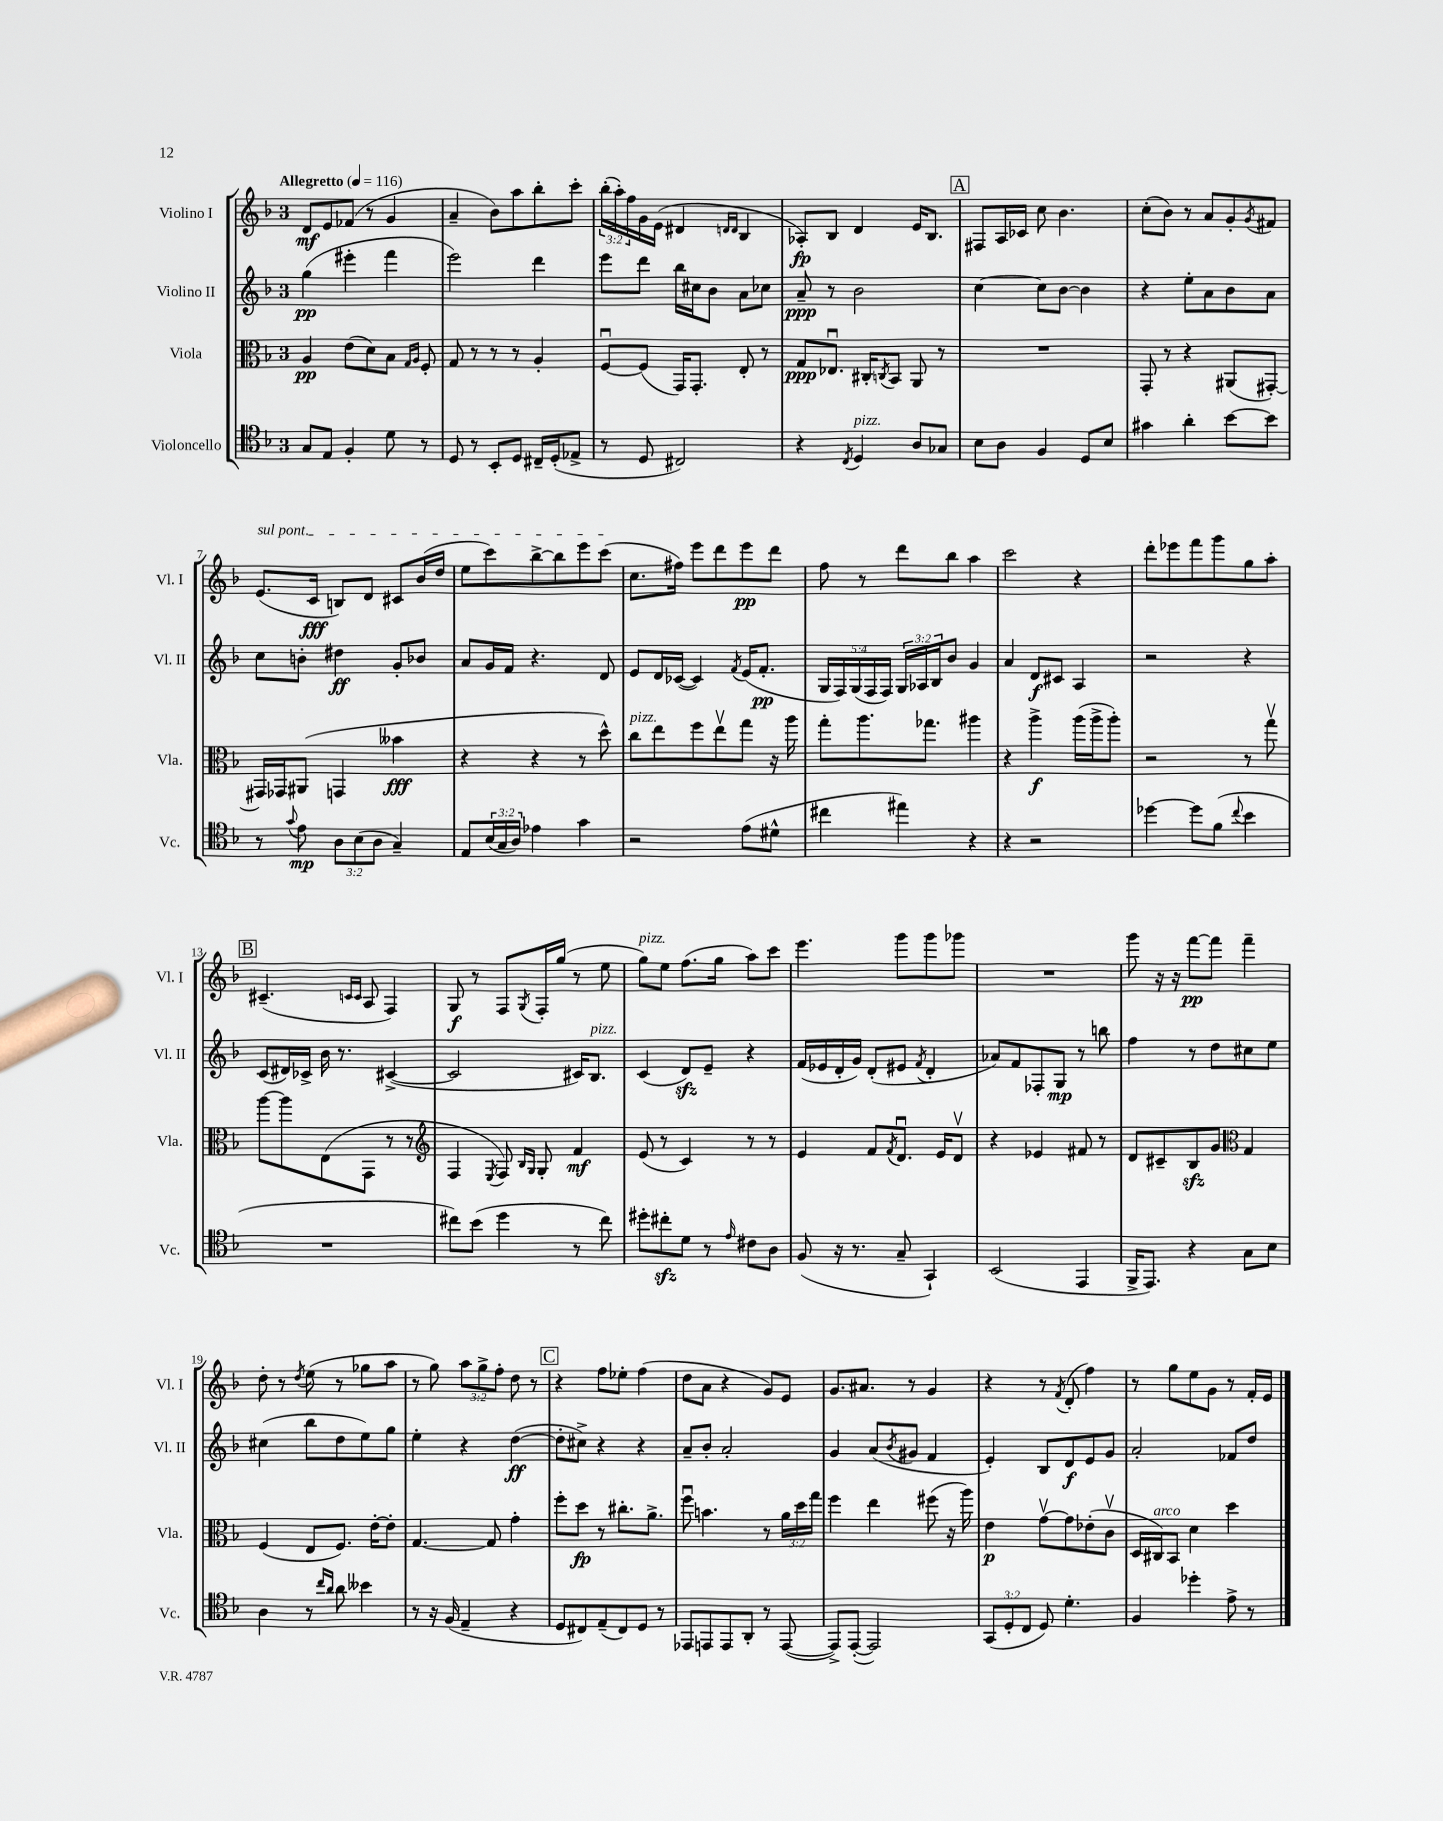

**kern	**kern	**kern	**kern
*staff4	*staff3	*staff2	*staff1
*clefC4	*clefC3	*clefG2	*clefG2
*k[b-]	*k[b-]	*k[b-]	*k[b-]
*M3/4	*M3/4	*M3/4	*M3/4
*MM116	*MM116	*MM116	*MM116
8G	4A	(4gg	8d
8E	.	.	8e
4F'	(8e	4eee#'	(8f-
.	8d)	.	8r
8d	8B-	4fff	4g
.	16qqG	.	.
.	16qqA	.	.
8r	8F'	.	.
=	=	=	=
8D	8G	2eee)	4a~
8r	8r	.	.
8BB-'	8r	.	8b-)
8D	8r	.	8aa
16C#~	4A'	4ddd	8bb-'
(16D'	.	.	.
8E-^	.	.	8ccc'
=	=	=	=
8r	[8Fu	8eee	(24bb-'
.	.	.	24aa')
.	.	.	24ff
8D	(8F]	8ddd	16g
.	.	.	(16e
2C#)	16GG)	16bb-	4d#
.	8.GG'	16cc#	.
.	.	8b-	.
.	.	.	16qqd
.	.	.	16qqd
.	8E'	8a	4B-
.	8r	8cc-	.
=	=	=	=
4r	8G	8a~	8A-')
.	8.E-u	8r	8B-
8qC	.	.	.
4D	.	2b-	4d
.	16C#'	.	.
.	8qC	.	.
.	8BB-	.	.
8A	8AA	.	16e
.	.	.	8.B-
8G-	8r	.	.
=	=	=	=
8B-	2.r	[4cc	8F#
8A	.	.	16A
.	.	.	16c-
4F	.	8cc]	8cc
.	.	[8b-	4.b-
8D	.	4b-]	.
8B-	.	.	.
=	=	=	=
4g#	8GG'	4r	(8cc'
.	8r	.	8b-)
4a'	4r	8ee'	8r
.	.	8a	8a
[8b-	(8AA#	8b-	8g'
.	.	.	8qg
8b-]	[8GG#')	8a	8f#
=	=	=	=
8r	16GG#]	8cc	(8.e
.	16GG-	.	.
8qqg	.	.	.
8e	(8AA#	8b'	.
.	.	.	16c
12A	4GG	4dd#	8B)
(12B-	.	.	.
.	.	.	8d
12A	.	.	.
4G~)	4b--	8g'	8c#
.	.	8b-	(16b-
.	.	.	16dd
=	=	=	=
8E	4r	8a	8ee
(24B-	.	16g	8ccc)
24G	.	.	.
.	.	16f	.
24A)	.	.	.
4e-	4r	4.r	[8bb-^
.	.	.	8bb-]
4g	8r	.	8eee
.	8dd^^)	8d	(8ccc
=	=	=	=
2r	8cc	8e	8.cc
.	8ee	16d	.
.	.	([16c-	16ff#)
.	8ff	4c-])	8eee
.	8eev	.	8ddd
.	.	8qf	.
(8e	8gg	(16e	8eee
.	.	8.f'	.
8d#^^	16r	.	8ddd
.	16aa	.	.
=	=	=	=
4cc#	8gg'	20G	8ff
.	.	20F)	.
.	.	(20G	.
.	8.aa	.	8r
.	.	20F	.
.	.	20F)	.
4ee#)	.	24G	8ddd
.	.	24A-	.
.	8.gg-	.	.
.	.	24B-	.
.	.	8b-	8bb-
4r	4aa#	4g	4aa
=	=	=	=
4r	4r	4a	2ccc
2r	4aa^	8d	.
.	.	8c#	.
.	(16aa	4A	4r
.	16aa^	.	.
.	8aa')	.	.
=	=	=	=
[4dd-	2r	2r	8ddd'
.	.	.	8eee-
8dd-]	.	.	8fff
(8f	.	.	8ggg
8qqcc	.	.	.
4b-	8r	4r	8gg
.	8ggv	.	8aa'
=	=	=	=
2.r	[8aa	(8c	(4.c#~
.	8aa]	16d#)	.
.	.	16c-^	.
.	(8E	16b-	.
.	.	8.r	.
.	.	.	16qqc
.	.	.	16qqc
.	8GG	.	8A
.	8r	([4c#^	4F)
.	8r	.	.
=	=	=	=
*	*clefG2	*	*
8cc#)	4F	2c#]	8G
(8b-	.	.	8r
.	8qE	.	.
4dd	8F)	.	8F
.	16qqB-	.	.
.	16qqG	.	8qG
.	8G'	.	16F'
.	.	.	(16gg
8r	4f	16c#)	8r
.	.	8.B-	.
8cc#)	.	.	8ee
=	=	=	=
8dd#'	(8e	(4c	8gg)
8cc#'	8r	.	8ee
8d	4c)	8d)	(8.ff
8r	.	8e~	.
.	.	.	16gg
16qqe	.	.	.
8c#	8r	4r	8aa)
8A	8r	.	8ccc
=	=	=	=
(8F	4e	(16f	4.eee
.	.	16e-	.
16r	.	16d'	.
8.r	.	16g)	.
.	8f	(8d'	.
.	8qf	.	.
8G~	8.du	8e#	8ggg
.	.	8qf	.
4GG`)	.	4d'	8ggg
.	16e	.	.
.	8dv	.	8ggg-
=	=	=	=
(2BB-	4r	8a-)	2.r
.	.	8f	.
.	4e-	8F-'	.
.	.	8G	.
4EE	8f#	8r	.
.	8r	8bb	.
=	=	=	=
16FF^	8d	4ff	8ggg
8.EE)	.	.	.
.	8c#~	.	16r
.	.	.	16r
4r	8B-	8r	[8fff
.	8g	8dd	8fff]
*	*clefC3	*	*
8G	4G	8cc#	4fff~
8B-	.	8ee	.
=	=	=	=
4A	(4F	(4cc#	8dd'
.	.	.	8r
.	.	.	8qdd
8r	8E	8bb-	(8ee
16qqcc	.	.	.
16qqa	.	.	.
8a	8.F)	8dd	8r
4b--	.	8ee)	8gg-
.	[16e'	.	.
.	8e']	8gg	8aa
=	=	=	=
8r	[4.G	4ee'	8r
16r	.	.	8gg)
(16F	.	.	.
4E~	.	4r	12aa
.	.	.	12gg^
.	8G]	.	.
.	.	.	12ff'
4r	4g'	([4dd	8dd
.	.	.	8r
=	=	=	=
8D	8ff'	8dd']	4r
8C#)	8dd	8cc#^)	.
(8E~	8r	4r	8ff
8C#)	8.cc#'	.	8ee-'
8D	.	4r	(4ff
.	8.a^	.	.
8r	.	.	.
=	=	=	=
8EE-	8ffu	8a~	8dd
8EE	4.b	8b-'	8a
8EE	.	2a'	4r
8AA'	.	.	.
8r	8r	.	8g)
([8EE	24a	.	8e
.	24dd	.	.
.	24gg	.	.
=	=	=	=
8EE^])	4ff	4g	8.g
([8EE'	.	.	.
.	.	.	8.a#
2EE])	4ee	(8a	.
.	.	8qb-	.
.	.	8g#	8r
.	(8ff#	4f	4g
.	16r	.	.
.	16aa)	.	.
=	=	=	=
(12GG	4e	4e')	4r
12D'	.	.	.
12C	.	.	.
8D)	[8gv	8B-	8r
.	.	.	8qf
4.d'	8g]	8d	(8d'
.	(8e-'	8e	4ff)
.	8cv	8g	.
=	=	=	=
4F	16D	2a'	8r
.	16C#)	.	.
.	8BB-	.	8gg
4dd-'	4d	.	8ee
.	.	.	8g
8e^	4dd	8f-	8r
8r	.	8dd	16f'
.	.	.	16e
==	==	==	==
*-	*-	*-	*-
